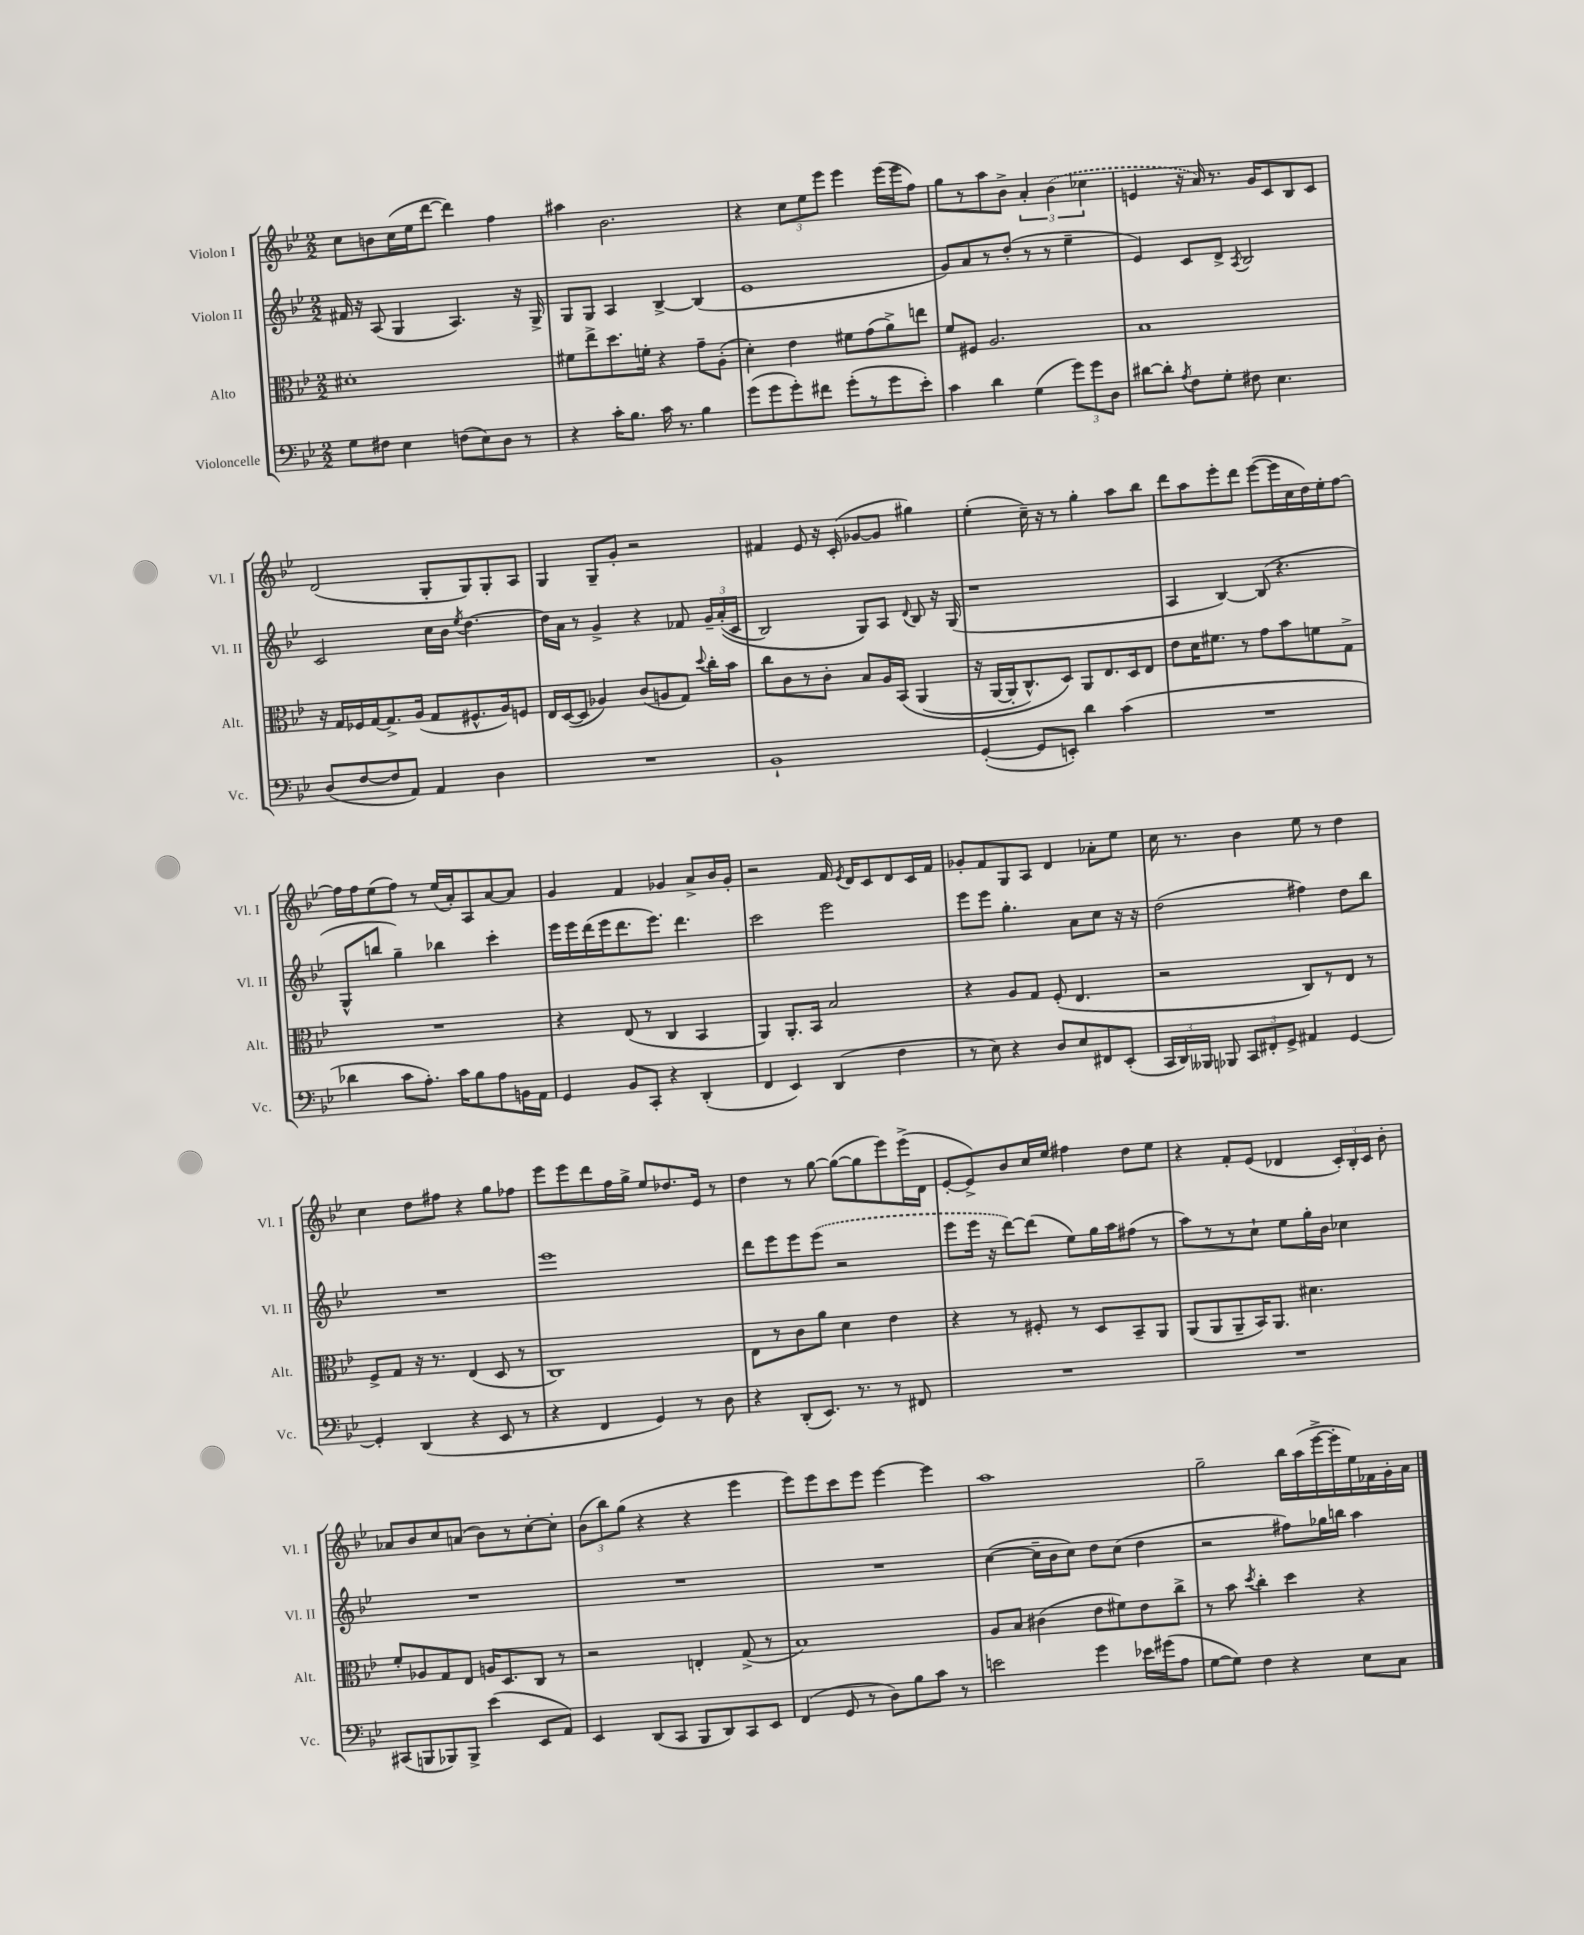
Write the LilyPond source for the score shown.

<<
\new StaffGroup <<
\new Staff = "s0" \with { instrumentName = "Violon I" shortInstrumentName = "Vl. I" } {
    \clef treble \key bes \major \numericTimeSignature \time 2/2
    \autoBeamOff c''8[ b'8 c''16( ees''16 d'''8]~ d'''4) f''4 |
    ais''4 bes'2. |
    r4 \tuplet 3/2 { c''8[ ees''8 ees'''8] } ees'''4 ees'''16[( ees'''16 f''8]) |
    g''8[ r8 a''8 bes'8]-> \tuplet 3/2 { a'4-. \once \slurDashed bes'4( ces''4 } |
    e'4 r16 a'16) r8. g'16[ c'8 bes8 c'8] |
    d'2( g8[-. g8) g8-. a8] |
    g4 g8[-- g'8]-. r2 |
    fis'4 ees'8 r16 c'16-.( ges'8[~ ges'8] gis''4) |
    ees''4-.( c''16--) r16 r8 g''4-. a''8[ bes''8] |
    d'''8[ a''8 ees'''8-. d'''8] ees'''8[~( ees'''16 c''16 d''16) ees''16-. f''8]~ |
    f''16[ f''16 ees''8( f''8]) r8 ees''16[( a'16-.) a8 a'8~ a'8] |
    g'4 f'4 ges'4 a'8[-> bes'16 ges'16]-. |
    r2 f'16 \acciaccatura { ees'8 } d'16[ c'8 d'8 c'16 f'16] |
    ges'8[-. f'8 g8 a8] d'4 aes'8[-. ees''8] |
    c''16 r8. bes'4 ees''8 r8 d''4 |
    c''4 d''8[ fis''8] r4 g''8[ fes''8] |
    ees'''8[ ees'''8 d'''8 f''16 g''16]-> ees''8[ des''8. ees'16] r8 |
    d''4 r8 g''8~ g''8[~( g''8 ees'''8) ees'''16->( d'16] |
    ees'8[~-. ees'8->) bes'8 c''16 ees''16] fis''4 d''8[ ees''8] |
    r4 f'8[-. ees'8]( des'4 \tuplet 3/2 { c'16[-.) bes16-. c'16] } bes'8-. |
    aes'8[ bes'8 c''8 a'8]( bes'8[) r8 c''8~-. c''8]-. |
    \tuplet 3/2 { bes'8[( bes''8) g''8]( } r4 r4 ees'''4 |
    ees'''8[) ees'''8 c'''8 ees'''8] ees'''4~ ees'''4 |
    a''1 |
    g''2-- bes''16[ a''16( ees'''16~-> ees'''16-. ees''16) fes'16 g'16-. a'16] \bar "|." |
}
\new Staff = "s1" \with { instrumentName = "Violon II" shortInstrumentName = "Vl. II" } {
    \clef treble \key bes \major \numericTimeSignature \time 2/2
    \autoBeamOff fis'16 r16 a8( g4 a4.) r16 g16-> |
    g8[ g8] a4 bes4~-> bes4( |
    ees'1 |
    g'8[) a'8 r8 d''8]-.( r8 r8 ees''4-- |
    ees'4) c'8[ d'8]-> \acciaccatura { a8 } bes2 |
    c'2 c''16[ bes'16] \acciaccatura { ees''8 } d''4.~ |
    d''16[ a'16] r8 g'4-> r4 fes'8 \tuplet 3/2 { g'16[-- a'16-.(\( c'16] } |
    bes2) g8[\) a8] \appoggiatura { d'8 } bes8 r16 g16( |
    r1 |
    a4 bes4~) bes8( r4. |
    g8[-^ b''8] g''4--) bes''4 c'''4-. |
    ees'''16[ ees'''16 d'''16( ees'''16 d'''8. ees'''8.]) d'''4. |
    c'''2 ees'''2 |
    ees'''8[ ees'''8] g''4.-. a'8[ c''8] r16 r16 |
    d''2( fis''4) d''8[ bes''8] |
    R1 |
    ees'''1 |
    d'''8[ ees'''8 ees'''8 \once \slurDashed ees'''8]( r2 |
    ees'''8[ ees'''16] r16 d'''8[~) d'''8]( ees''8[) g''16 a''16 fis''8]( r8 |
    a''8[) r8 r8 c''8]-! ees''8[ g''16-. bes'16] ces''4 |
    R1 |
    R1 |
    R1 |
    c''4~( c''16[-- bes'16 c''8]) d''8[ c''8]( d''4 |
    r2 fis''8[) ges''16 b''16] a''4 \bar "|." |
}
\new Staff = "s2" \with { instrumentName = "Alto" shortInstrumentName = "Alt." } {
    \clef alto \key bes \major \numericTimeSignature \time 2/2
    \autoBeamOff dis'1-. |
    fis'8[ ees''8-> d''8. f'16]-. r4 g'8[-- a8]-.( |
    d'4-.) ees'4 fis'8[ g'8( a'8->) e''8] |
    f'8[ fis8] a2. |
    bes1 |
    r16 g16[ fes16 g16~ g8.-> a16]( g8[ fis8.-^ a16) f8] |
    ees16[ d16~( d8] aes4) c'8[( a8 g8]) \appoggiatura { d''8 } c''16[-. bes'16] |
    c''8[ c'8 r8 c'8]-. bes8[ a16 bes,16]\( a,4( |
    r16 a,16[~ a,16-. c8.-^) d8]\) a,8[ ees8. d16 ees8] |
    ees'8[ d'16 fis'8.] r8 g'8[ bes'8 f'8 g8]-> |
    R1 |
    r4 ees8( r8 c4 bes,4 |
    a,4) a,8.[-. bes,16] bes2 |
    r4 a8[ g8] f8-.( ees4. |
    r2 c8[) r8 ees8] r8 |
    f8[-> g8] r16 r8. ees4( d8 r8 |
    c1) |
    ees8[ r8 c'8 a'8] d'4 ees'4 |
    r4 r8 fis8-. r8 d8[ bes,8-- a,8] |
    a,8[( a,8 a,8-- bes,16) a,8.] dis'4. |
    f'8[-. aes8 g8 ees8] a16[ d8. c8] r8 |
    r2 e4-. g8->( r8 |
    bes1) |
    a8[ bes8] cis'4( ees'8[ fis'8) ees'8 c''8]-> |
    r8 bes'8 \acciaccatura { d''8 } c''4-. d''4 r4 \bar "|." |
}
\new Staff = "s3" \with { instrumentName = "Violoncelle" shortInstrumentName = "Vc." } {
    \clef bass \key bes \major \numericTimeSignature \time 2/2
    \autoBeamOff g8[ fis8] ees4 f8[( ees8) d8] r8 |
    r4 c'16[-. bes8.] c'16 r8. bes4 |
    g'8[( g'8 g'8-.) fis'8] g'8[-.( r8 g'8 ees'8]-.) |
    c'4 d'4 g4( \tuplet 3/2 { g'8[) g'8 d8] } |
    dis'8[~ dis'8]-. \acciaccatura { a8 } f8[ g8]-. fis8 ees4. |
    d8[( f8~ f8 a,8]) a,4 d4 |
    R1 |
    bes,1-! |
    g,4~-.( g,8[ e,8]-.) d'4 c'4( |
    R1 |
    des'4 c'8[ a8.]-.) c'16[ bes8 a8 b,16 a,16] |
    g,4 bes,8[ c,8]-. r4 d,4-.( |
    f,4 ees,4) d,4( f4 |
    r8 ees8) r4 d8[ ees8 fis,8 ees,8]-.( |
    \tuplet 3/2 { c,16[ d,16) beses,,16] } bes,,8 \tuplet 3/2 { c,8[ fis,8-. g,8]-> } ais,4 g,4~ |
    g,4-. d,4( r4 ees,8 r8 |
    r4 f,4 g,4) r8 d8 |
    r4 d,8[-.( ees,8.]) r8. r8 fis,8 |
    R1 |
    R1 |
    cis,8[( b,,8 bes,,8) bes,,8]-> ees'4( ees,8[ a,8]) |
    ees,4 d,8[( c,8] bes,,8[ d,8) c,8 ees,8] |
    f,4( g,8 r8 d8[) bes8 c'8] r8 |
    e'2 g'4 ees'16[ gis'16( a8] |
    g8[~ g8]) f4 r4 ees8[ c8] \bar "|." |
}
>>
>>
\layout { \context { \Score \remove "Bar_number_engraver" } }
